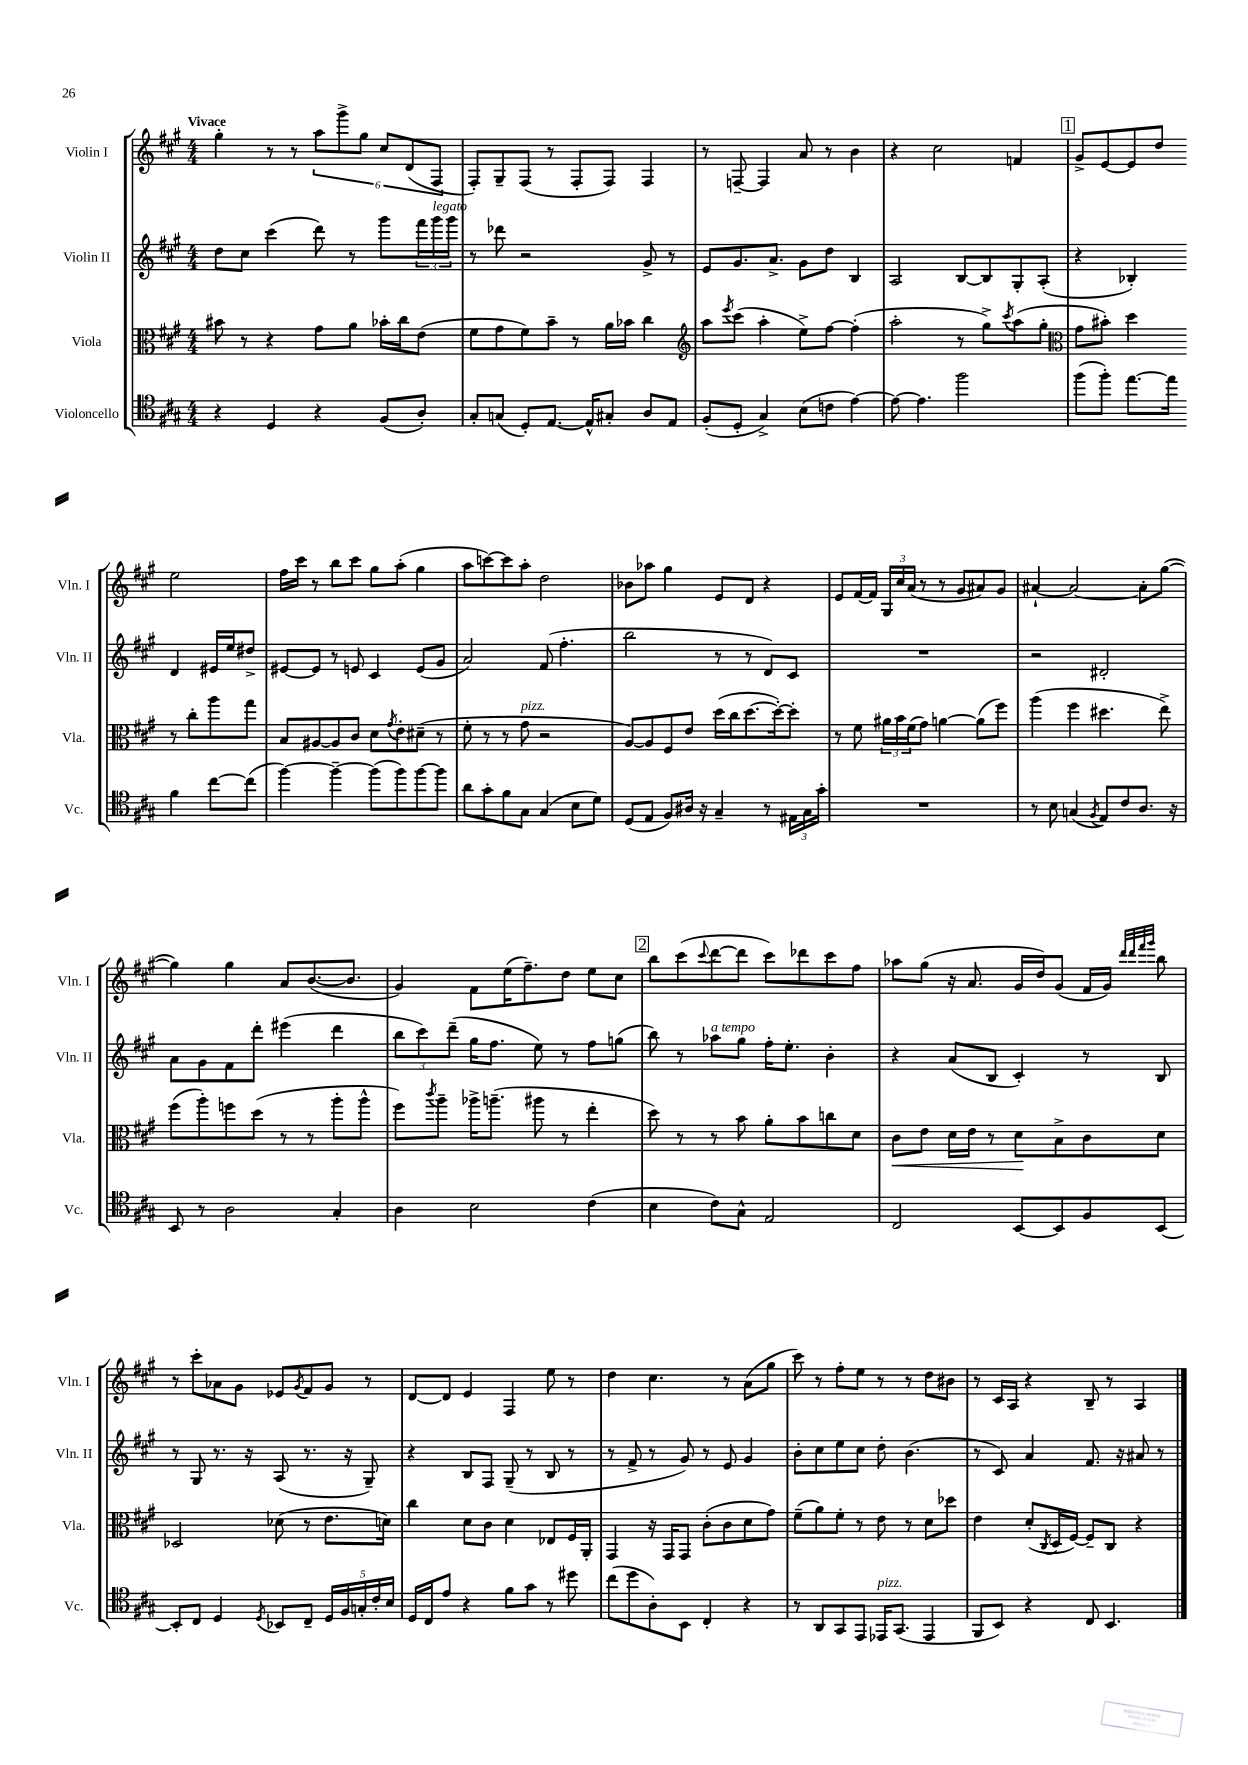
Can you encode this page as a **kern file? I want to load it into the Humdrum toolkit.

**kern	**kern	**kern	**kern
*staff4	*staff3	*staff2	*staff1
*clefC4	*clefC3	*clefG2	*clefG2
*k[f#c#g#]	*k[f#c#g#]	*k[f#c#g#]	*k[f#c#g#]
*M4/4	*M4/4	*M4/4	*M4/4
4r	8b#	8dd	4gg#'
.	8r	8cc#	.
4D	4r	(4ccc#	8r
.	.	.	8r
4r	8g#	8ddd)	12aa
.	.	.	12ggg#^
.	8a	8r	.
.	.	.	12gg#
(8F#	16b-'	8ggg#	12cc#
.	16cc#	.	.
.	.	.	(12d
8A')	(8e	24fff#	.
.	.	24ggg#	12F#
.	.	24ggg#	.
=	=	=	=
8G#'	8f#	8r	8F#')
(8G	8g#	8ddd-	8G#~
8D')	8f#)	2r	(8F#
[8.E	8b~	.	8r
.	8r	.	8F#'
16E^^]	.	.	.
8G#'	16a	.	8F#)
.	16b-	.	.
8A	4cc#	8g#^	4F#
8E	.	8r	.
=	=	=	=
*	*clefG2	*	*
(8F#'	8aa	8e	8r
.	8qeee	.	.
8D'	(8ccc#	8.g#	[8F~
4G#^)	4aa'	.	4F]
.	.	8.a^	.
(8B	8ee^)	8g#	8a
8c	[8ff#	8dd	8r
[4e)	(4ff#']	4B	4b
=	=	=	=
8e_	2aa'	2A	4r
4.e]	.	.	.
.	.	.	2cc#
2ff#	8r	[8B	.
.	8gg#^)	8B]	.
.	8qccc#	.	.
.	(8aa	8G#'	4f
.	8gg#'	(8A'	.
=	=	=	=
*	*clefC3	*	*
(8ff#	8g#	4r	8g#^
8ff#')	8b#')	.	[8e
[8.ee	4dd	4B-')	8e]
.	.	.	8dd
16ee]	.	.	.
4f#	8r	4d	2ee
.	8cc#'	.	.
[8cc#	8aa	16e#	.
.	.	16ee	.
(8cc#]	8gg#	8dd#^	.
=	=	=	=
[4ff#)	8B	[8e#	16ff#
.	.	.	16ccc#
.	[8A#	8e#]	8r
4ff#~_	8A#]	8r	8bb
.	8c#	8e	8ccc#
(8ff#]	8d	4c#	8gg#
.	8qg#	.	.
8ff#)	8e'	.	(8aa'
[8ff#	(8d#~	(8e	4gg#
8ff#]	8r	8g#	.
=	=	=	=
8a	8f#'	2a)	8aa
8g#'	8r	.	[8ccc)
8f#	8r	.	8ccc]
8G#	8g#	.	8aa'
(4G#	2r	(8f#	2dd
.	.	4.ff#'	.
8B	.	.	.
8d)	.	.	.
=	=	=	=
(8D	[8A)	2bb	8b-
8E	8A]	.	8aa-
8F#)	8F#	.	4gg#
16A#	8e	.	.
16r	.	.	.
4G#~	(16dd	8r	8e
.	16cc#	.	.
.	[8.dd	8r	8d
8r	.	8d)	4r
.	16dd'_)	.	.
24E#	8dd']	8c#	.
24G#	.	.	.
24g#'	.	.	.
=	=	=	=
1r	8r	1r	8e
.	8f#	.	[16f#
.	.	.	16f#]
.	24a#	.	24G#
.	24b	.	24cc#
.	(24f#	.	(24a
.	8g#)	.	8r
.	[4a	.	8r
.	.	.	8g#
.	(8a]	.	8a#)
.	8ff#)	.	8g#
=	=	=	=
8r	(4aa	2r	[4a#`
8B	.	.	.
(4G	4ff#	.	2a#_
8qF#	.	.	.
8E)	4.dd#	2d#'	.
8c#	.	.	.
8.A	.	.	8a#']
.	8ee^)	.	([8gg#
16r	.	.	.
=	=	=	=
8BB	(8ff#	8a	4gg#])
8r	8aa')	8g#	.
2A	8ff	8f#	4gg#
.	(8dd	8ddd'	.
.	8r	(4eee#	8a
.	8r	.	([8.b
4G#'	8aa'	4ddd	.
.	.	.	8.b]
.	8aa^^	.	.
=	=	=	=
4A	8ff#)	12bb	4g#)
.	.	12ccc#)	.
.	8qccc#	.	.
.	8aa~	.	.
.	.	(12ddd~	.
2B	16aa-^	16gg#	8f#
.	(8.aa~	8.ff#	.
.	.	.	(16ee
.	.	.	8.ff#~)
.	8aa#	8ee)	.
.	8r	8r	8dd
(4c#	4ee'	8ff#	8ee
.	.	(8gg	8cc#
=	=	=	=
4B	8dd)	8bb)	8bb
.	8r	8r	(8ccc#
.	.	.	8qqccc#
8c#)	8r	8aa-	[8ddd
8G#^^	8b	8gg#	8ddd]
2E	8a'	16ff#'	8ccc#)
.	.	8.ee'	.
.	8b	.	8ddd-
.	8cc	4b'	8ccc#
.	8d	.	8ff#
=	=	=	=
2C#	8c#	4r	8aa-
.	8e	.	(8gg#
.	16d	(8a	16r
.	16e	.	8.a
.	8r	8B	.
[8BB	8d	4c#')	16g#
.	.	.	16dd)
8BB]	8B^	.	(8g#
8F#	8c#	8r	16f#
.	.	.	16g#)
.	.	.	32qqddd
.	.	.	32qqddd
.	.	.	32qqfff#
.	.	.	32qqggg#
[8BB	8d	8B	8bb
=	=	=	=
8BB']	2D-	8r	8r
8C#	.	8G#	8ccc#'
4D	.	8.r	8a-
.	.	.	8g#
.	.	16r	.
8qD	.	.	.
8BB-	(8d-	(8A	8e-
.	.	.	8qg#
8C#~	8r	8.r	8f#
20D	8.e	.	8g#
20F#	.	.	.
.	.	16r	.
20G'	.	.	.
.	.	8G#~)	8r
20c#'	.	.	.
.	16d)	.	.
20B	.	.	.
=	=	=	=
16D	4cc#	4r	[8d
16C#	.	.	.
8e	.	.	8d]
4r	8d	8B	4e
.	8c#	8F#	.
8f#	4d	(8G#~	4F#
8g#	.	8r	.
8r	8E-	8B	8ee
8dd#	16F#	8r	8r
.	16AA'	.	.
=	=	=	=
(8cc#	4GG#	8r	4dd
8dd	.	8f#^	.
8A')	16r	8r	4.cc#
.	16GG#	.	.
8BB	8GG#	8g#)	.
4C#'	(8c#'	8r	.
.	8c#	8e	8r
4r	8d	4g#	(8a
.	8g#)	.	8gg#
=	=	=	=
8r	(8f#~	8b'	8ccc#)
8AA	8a)	8cc#	8r
8GG#	8f#'	8ee	8ff#'
8EE	8r	8cc#	8ee
16EE-	8e	8dd'	8r
(8.GG#	.	.	.
.	8r	(4.b	8r
4EE-	8d	.	8dd
.	8dd-	.	8b#
=	=	=	=
8FF#	4e	8r	8r
8BB)	.	8c#)	16c#
.	.	.	16A
4r	(8d'	4a	4r
.	8qC#	.	.
.	16D	.	.
.	[16F#)	.	.
8C#	8F#~]	8.f#	8B~
4.BB	8C#	.	8r
.	.	16r	.
.	4r	8a#	4A
.	.	8r	.
==	==	==	==
*-	*-	*-	*-
